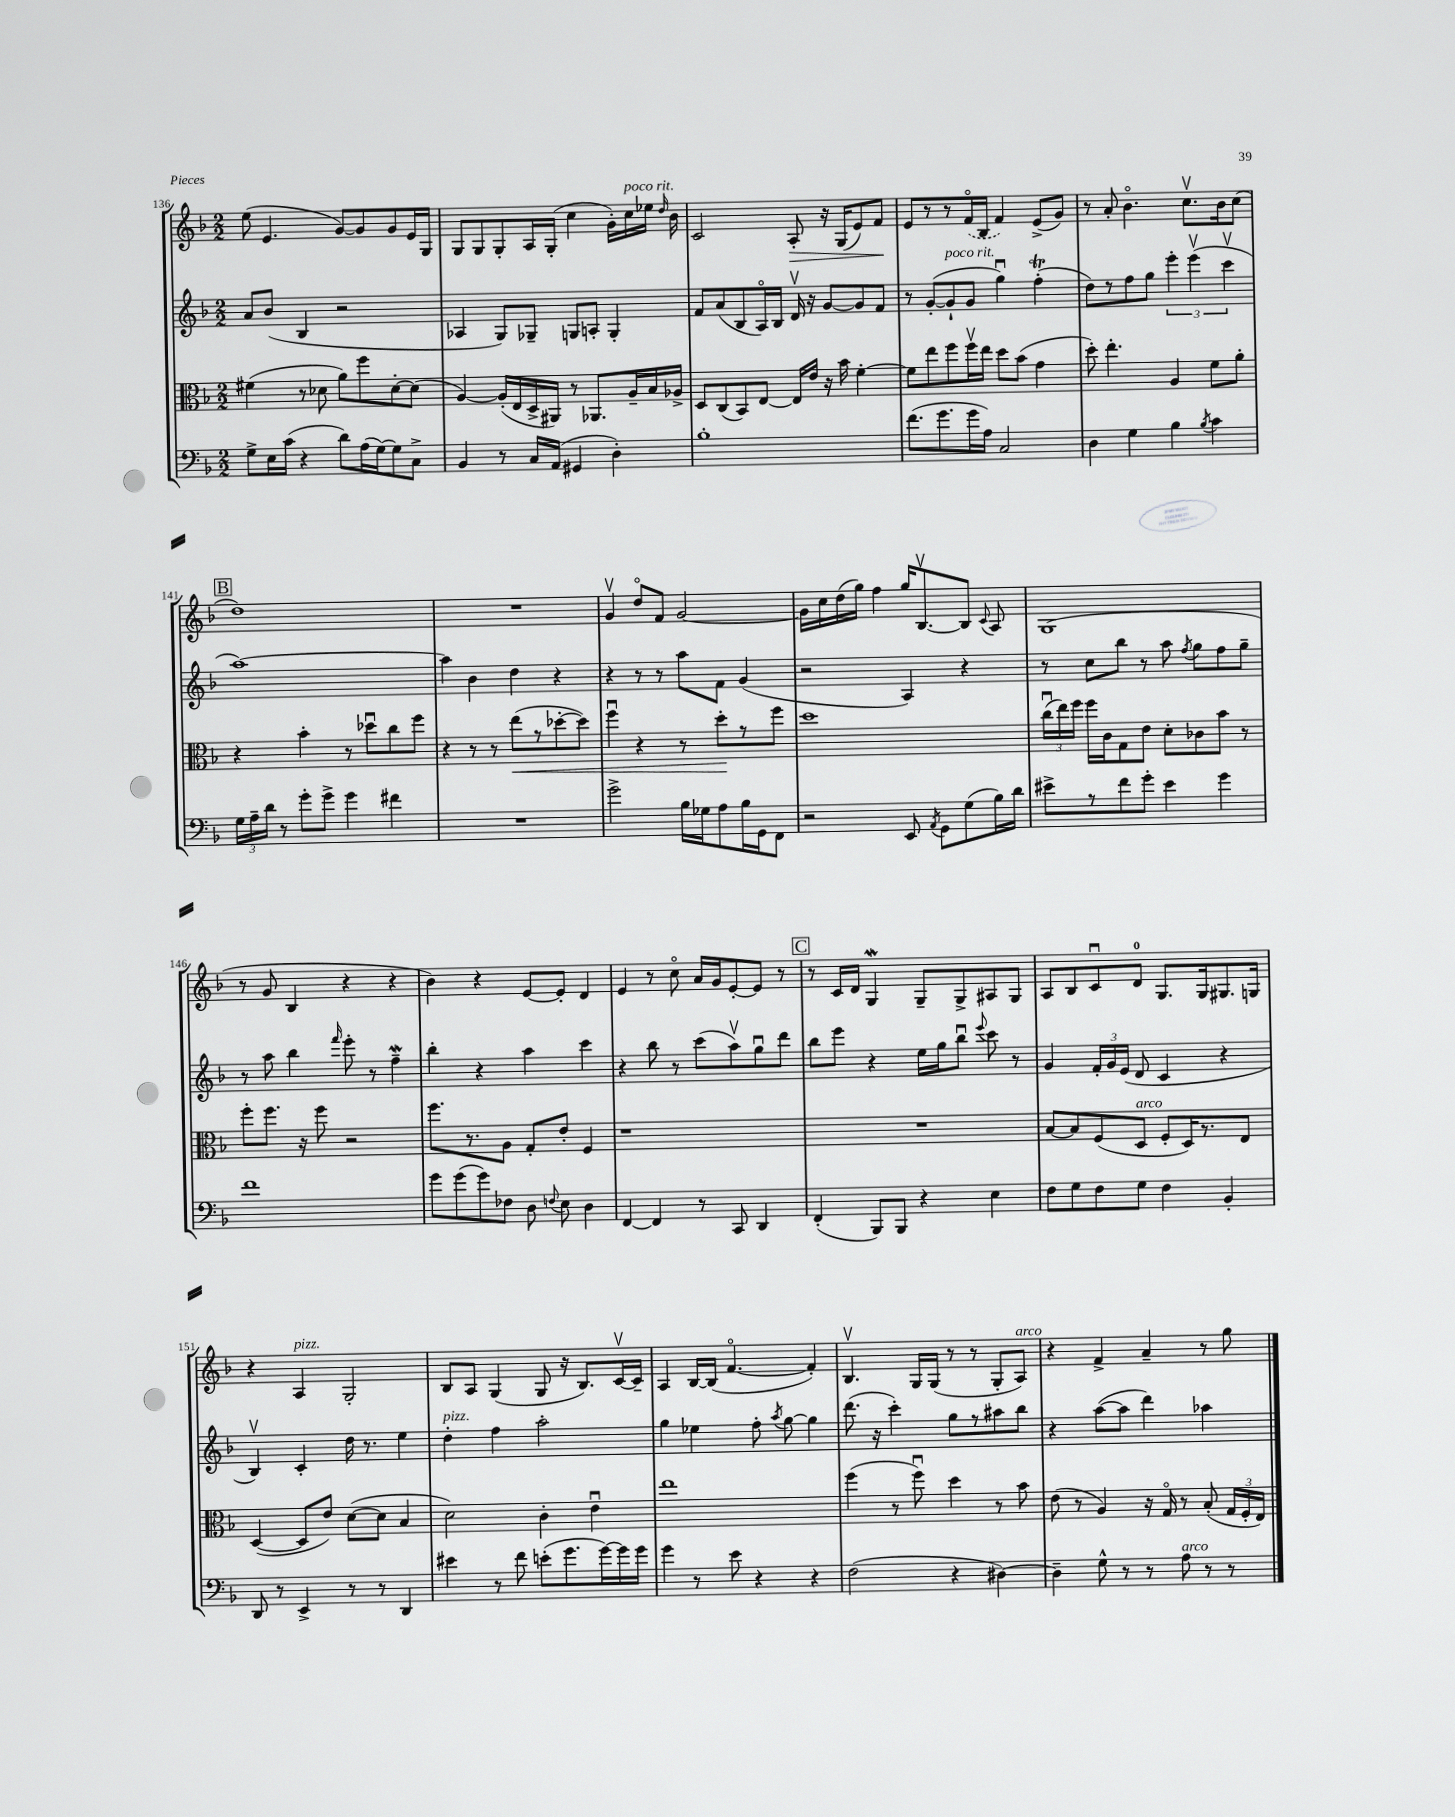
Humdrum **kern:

**kern	**kern	**kern	**kern
*staff4	*staff3	*staff2	*staff1
*clefF4	*clefC3	*clefG2	*clefG2
*k[b-]	*k[b-]	*k[b-]	*k[b-]
*M2/2	*M2/2	*M2/2	*M2/2
8G^\L	(4f#\	8a/L	(8ee\
16E\L	.	(8b-/J	4.e/
(16c\JJ	.	.	.
4r	8r	4B-/	.
.	8d-\	.	.
8d\L)	8a\L)	2r	[8g/L)
(16A\L	8ff\	.	8g/]
[16G\J)	.	.	.
8G\]	[8d-'\	.	8g/
8C^\J	(8d-\]J	.	16e/L
.	.	.	16G/JJ
=	=	=	=
4BB-/	[4A/)	4A-/	8G/L
.	.	.	8G/
8r	(16A'/]LL	8G/L)	8G'/
.	16E/	.	.
16C/LL	16D^/	8G-~/J	16A/L
(16AA/JJ	16AA#/JJ)	.	(16G'/JJ
4GG#/	8r	8G/L	4cc\
.	8.AA-/L	8A'/J	.
4D'\)	.	4G'/	16g'\LL)
.	16A~/L	.	16cc\
.	16B-/	.	16ee-\JJ
.	.	.	16qqdd/
.	16A-^/JJ	.	16b-\
=	=	=	=
1B-'	8D/L	8f/L	2c/
.	(8C/	(8a/	.
.	8BB-/)	8B-/	.
.	[8E/J	16Ao/L)	.
.	.	16B-/JJ	.
.	16E/]LL	16dv/	8A'/
.	16e/JJ	16r	.
.	16r	[8g/L	16r
.	16b-\	.	(16G/LK
.	[4f'\	8g/]	8e/)
.	.	8f/J	8f/J
=	=	=	=
(8.f\L	8f\]L	8r	8e/L
.	8ee\	([8g'/L	8r
8.g\	.	.	.
.	8ff\	8g`/]	8r
16g\L	16ffv\L	8g/J	(16fo/L
16A\JJ)	16ee\JJ	.	16B-/JJ
2C/	8dd\L	4ggu\)	4f/)
.	(8b-\J	.	.
.	4g\	(4ff'\	(8e^/L
.	.	.	8g/J)
=	=	=	=
4D\	8dd'\)	8dd\L)	8r
.	4.ee'\	8r	8a'/
4G\	.	8ff\	4.b-o\
.	.	8gg\J	.
4B-\	4A/	6eee'\	.
.	.	.	8.ccv\L
.	.	(6eeev\	.
8qB-/	.	.	.
4c\	8f\L	.	.
.	.	.	16b-\k
.	.	6cccv\	.
.	8a'\J	.	(8cc\J
=	=	=	=
24G\LL	4r	[1aa)	1dd)
24A~\	.	.	.
24d\JJ	.	.	.
8r	.	.	.
8g'\L	4b-'\	.	.
8g^\J	.	.	.
4g\	8r	.	.
.	8dd-u\L	.	.
4f#\	8cc\	.	.
.	8ff\J	.	.
=	=	=	=
1r	4r	4aa\]	1r
.	8r	4b-\	.
.	8r	.	.
.	(8ee\L	4dd\	.
.	8r	.	.
.	[8dd-'\	4r	.
.	8dd-\]J)	.	.
=	=	=	=
2g^\	4ffu\	4r	4gv/
.	4r	8r	8ddo/L
.	.	8r	8f/J
16B-\LL	8r	8aa\L	[2g/
16G-\J	.	.	.
8A\	8dd'\L	8f\J	.
16B-\L	8r	(4g/	.
16GG\J	.	.	.
8FF\J	8ff\J	.	.
=	=	=	=
2r	1dd	2r	16g\]LL
.	.	.	16cc\
.	.	.	(16dd\
.	.	.	16gg\JJ)
.	.	.	4ff\
8EE/	.	4A/)	16gg/LK
.	.	.	[8.B-v/
8qAA/	.	.	.
8GG\L	.	.	.
(8G\	.	4r	8B-/]J
.	.	.	8qqc/
16B-\L)	.	.	8A/
16d\JJ	.	.	.
=	=	=	=
8e#^\L	(24ccu\LL	8r	(1G
.	24ee\)	.	.
.	24ff\JJ	.	.
8r	16ff\LL	8cc\L	.
.	16c\J	.	.
8f\	8G\	8bb-\J	.
8g'\J	8e\J	8r	.
4e#\	8d'\L	8aa\	.
.	.	8qff/	.
.	8c-\	8gg\L	.
4g\	8b-\J	8ff\	.
.	8r	8gg~\J	.
=	=	=	=
1f	8ff'\L	8r	8r
.	8.ff\J	8aa\	8g/
.	.	4bb-\	4B-/
.	16r	.	.
.	8ff\	.	.
.	.	16qqfff/	.
.	2r	8eee'\	4r
.	.	8r	.
.	.	4ff~\	4r
=	=	=	=
8g\L	8.ff\L	4bb-'\	4b-\)
(8g\	.	.	.
.	8.r	.	.
8g\)	.	4r	4r
8F-\J	8A\J	.	.
8D\	8G'/L	4aa\	[8e/L
8qqF/	.	.	.
8E\	8e'/J	.	8e'/]J
4D\	4F/	4ccc\	4d/
=	=	=	=
[4FF/	1r	4r	4e/
4FF/]	.	8bb-\	8r
.	.	8r	8cco\
8r	.	(8ccc\L	16a/LL
.	.	.	16g/J
8CC/	.	8aav\)	[8e'/
4DD/	.	8ggu\	8e/]J
.	.	8ddd\J	8r
=	=	=	=
(4FF'/	1r	8bb-\L	8r
.	.	8eee\J	16c/LL
.	.	.	16d/JJ
8BBB-/L)	.	4r	4G/
8BBB-/J	.	.	.
4r	.	16ee\LL	8G~/L
.	.	16gg\J	.
.	.	8bb-u\J	8G^/
.	.	8qqeee/	.
4E\	.	8ccc\	8A#/
.	.	8r	8G/J
=	=	=	=
8F\L	[8B-/L	4g/	8A/L
8G\	8B-/]	.	8B-/
8F\	(8F/	24f'/LL	8cu/
.	.	24g/	.
.	.	(24e/JJ	.
8G\J	8D/J	8d/	8d/J
4F\	8F'/L	4c/	8.G/L
.	16D/K)	.	.
.	8.r	.	16G/k
4BB-'/	.	4r	8.G#/
.	8E/J	.	.
.	.	.	16G/Jk
=	=	=	=
8DD/	([4D/	4B-v/)	4r
8r	.	.	.
4EE^/	8D/]L	4c'/	4A/
.	8e/J)	.	.
8r	([8d\L	16dd\	2G'/
.	.	8.r	.
8r	8d\]J	.	.
4DD/	4B-/	4ee\	.
=	=	=	=
4e#\	2d\)	4dd'\	8B-/L
.	.	.	8A/J
8r	.	4ff\	(4G/
8f\	.	.	.
(8e'\L	4c'\	2aa'\	8G/
8.g\	.	.	16r
.	.	.	8.B-/L)
.	4eu\	.	.
[16g\L)	.	.	.
16g\]	.	.	[16cv/L
16g\JJ	.	.	16c~/]JJ
=	=	=	=
4g\	1ee	4gg\	4A/
8r	.	4ee-\	[16B-/LL
.	.	.	(16B-/]JJ
8e\	.	.	[4.fo/
4r	.	8ff'\	.
.	.	8qaa/	.
.	.	[8gg\	.
4r	.	4gg\]	4f'/])
=	=	=	=
(2F\	(4ff\	(8.ddd\	4.B-v/
.	.	16r	.
.	8r	4ccc'\)	.
.	8ffu\)	.	16G/LL
.	.	.	(16G/JJ
4r	4dd\	8gg\L	8r
.	.	8r	8r
[4D#\)	8r	8aa#\	8G'/L
.	8b-\	8bb-\J	8A/J)
=	=	=	=
4D#~\]	(8e\	4r	4r
.	8r	.	.
8G^^\	4A/)	([8aa\L	4f^/
8r	.	8aa\]J	.
8r	16r	4ddd\)	4a~/
.	16Go/	.	.
8A\	8r	.	.
8r	(8B-'/	4aa-\	8r
8r	24G/LL	.	8gg\
.	24F'/	.	.
.	24E/JJ)	.	.
==	==	==	==
*-	*-	*-	*-
